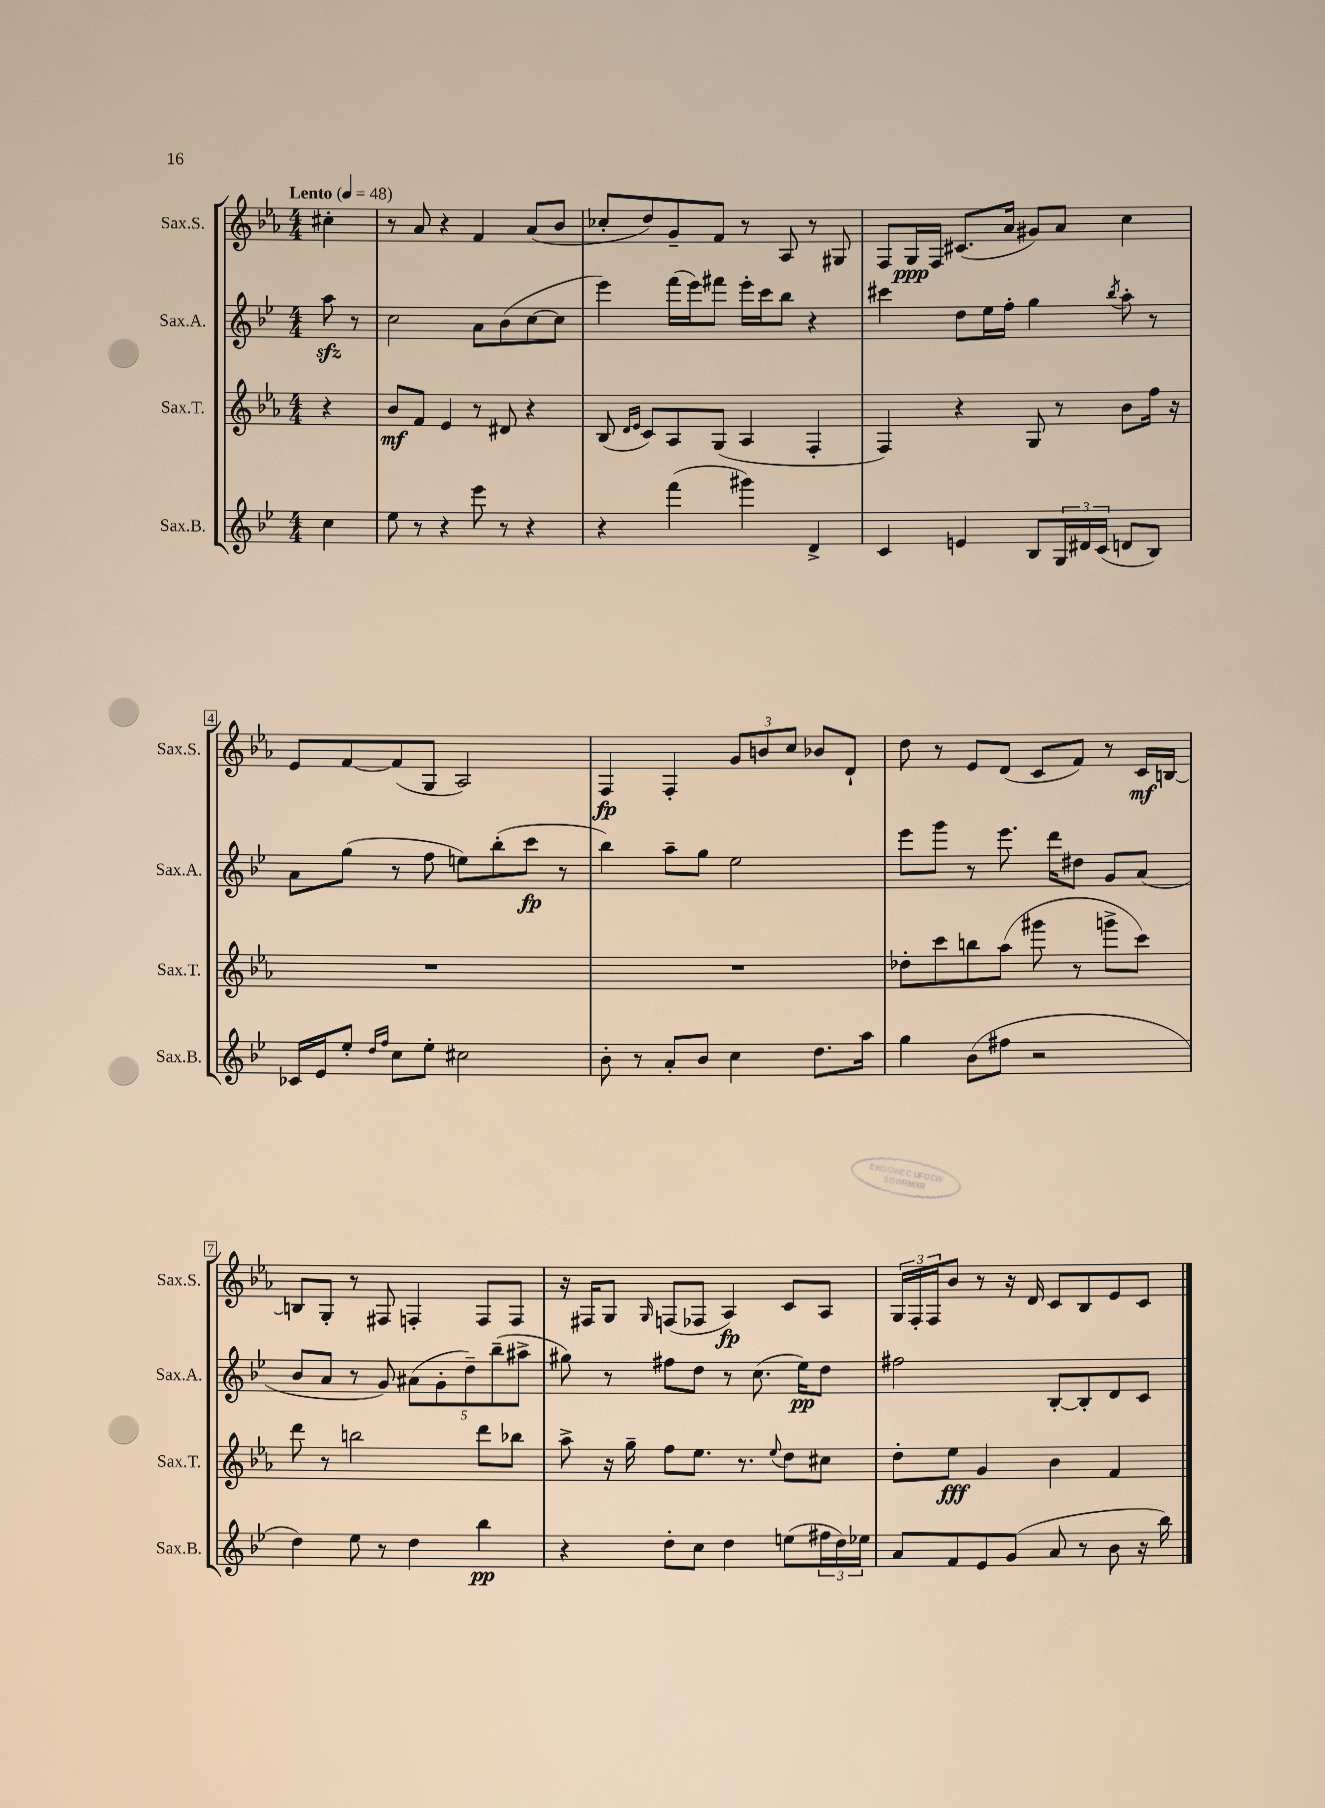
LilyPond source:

<<
\new StaffGroup <<
\new Staff = "s0" \with { instrumentName = "Sax.S." shortInstrumentName = "Sax.S." } {
    \clef treble \key ees \major \numericTimeSignature \time 4/4 \partial 4 \tempo "Lento" 4 = 48
    cis''4-. |
    r8 aes'8 r4 f'4 aes'8( bes'8 |
    ces''8-. d''8) g'8-- f'8 r8 aes8 r8 gis8 |
    f8 g16\ppp f16 cis'8.( aes'16 gis'8) aes'8 c''4 |
    ees'8 f'8~ f'8( g8 aes2) |
    f4\fp f4-. \tuplet 3/2 { g'8 b'8 c''8 } bes'8 d'8-! |
    d''8 r8 ees'8 d'8( c'8 f'8) r8 c'16\mf b16~ |
    b8 g8-. r8 fis8 f4-. f8 f8 |
    r16 fis16 g8 \grace { g16 } f8( fes8 aes4\fp) c'8 aes8 |
    \tuplet 3/2 { g16 f16-. f16 } bes'8 r8 r16 d'16 c'8 bes8 ees'8 c'8 \bar "|." |
}
\new Staff = "s1" \with { instrumentName = "Sax.A." shortInstrumentName = "Sax.A." } {
    \clef treble \key bes \major \numericTimeSignature \time 4/4 \partial 4
    a''8\sfz r8 |
    c''2 a'8 bes'8( c''8~ c''8 |
    ees'''4) f'''16( ees'''16) fis'''8 ees'''16-. c'''16 bes''8 r4 |
    cis'''4 d''8 ees''16 f''16-. g''4 \acciaccatura { bes''8 } a''8-. r8 |
    a'8 g''8( r8 f''8 e''8) bes''8-.( c'''8\fp r8 |
    bes''4) a''8-- g''8 ees''2 |
    ees'''8 g'''8 r8 ees'''8. d'''16 dis''8 g'8 a'8( |
    bes'8 a'8 r8 g'8) \tuplet 5/4 { ais'8( g'8-. d''8--) bes''8--( ais''8-> } |
    gis''8) r8 fis''8 d''8 r8 c''8.( ees''16\pp) d''8 |
    fis''2 bes8~-. bes8-. d'8 c'8 \bar "|." |
}
\new Staff = "s2" \with { instrumentName = "Sax.T." shortInstrumentName = "Sax.T." } {
    \clef treble \key ees \major \numericTimeSignature \time 4/4 \partial 4
    r4 |
    bes'8\mf f'8 ees'4 r8 dis'8 r4 |
    bes8( \grace { d'16 ees'16 } c'8) aes8 g8( aes4 f4-. |
    f4) r4 g8 r8 bes'8 f''16 r16 |
    R1 |
    R1 |
    des''8-. c'''8 b''8 aes''8( gis'''8 r8 g'''8-> c'''8) |
    d'''8 r8 b''2 d'''8 bes''8 |
    aes''8-> r16 g''16-- f''8 ees''8. r8. \appoggiatura { ees''8 } d''8 cis''8 |
    d''8-. ees''8\fff g'4 bes'4 f'4 \bar "|." |
}
\new Staff = "s3" \with { instrumentName = "Sax.B." shortInstrumentName = "Sax.B." } {
    \clef treble \key bes \major \numericTimeSignature \time 4/4 \partial 4
    c''4 |
    ees''8 r8 r4 ees'''8 r8 r4 |
    r4 f'''4( gis'''4) d'4-> |
    c'4 e'4 bes8 \tuplet 3/2 { g16 dis'16 c'16( } d'8 bes8) |
    ces'16 ees'16 ees''8-. \grace { d''16 f''16 } c''8 ees''8-. cis''2 |
    bes'8-. r8 a'8-. bes'8 c''4 d''8. a''16 |
    g''4 bes'8( fis''8 r2 |
    d''4) ees''8 r8 d''4 bes''4\pp |
    r4 d''8-. c''8 d''4 e''8( \tuplet 3/2 { fis''16 d''16) ees''16 } |
    a'8 f'8 ees'8 g'8( a'8 r8 bes'8 r16 bes''16) \bar "|." |
}
>>
>>
\layout { \context { \Score \override BarNumber.stencil = #(make-stencil-boxer 0.1 0.3 ly:text-interface::print) } }
